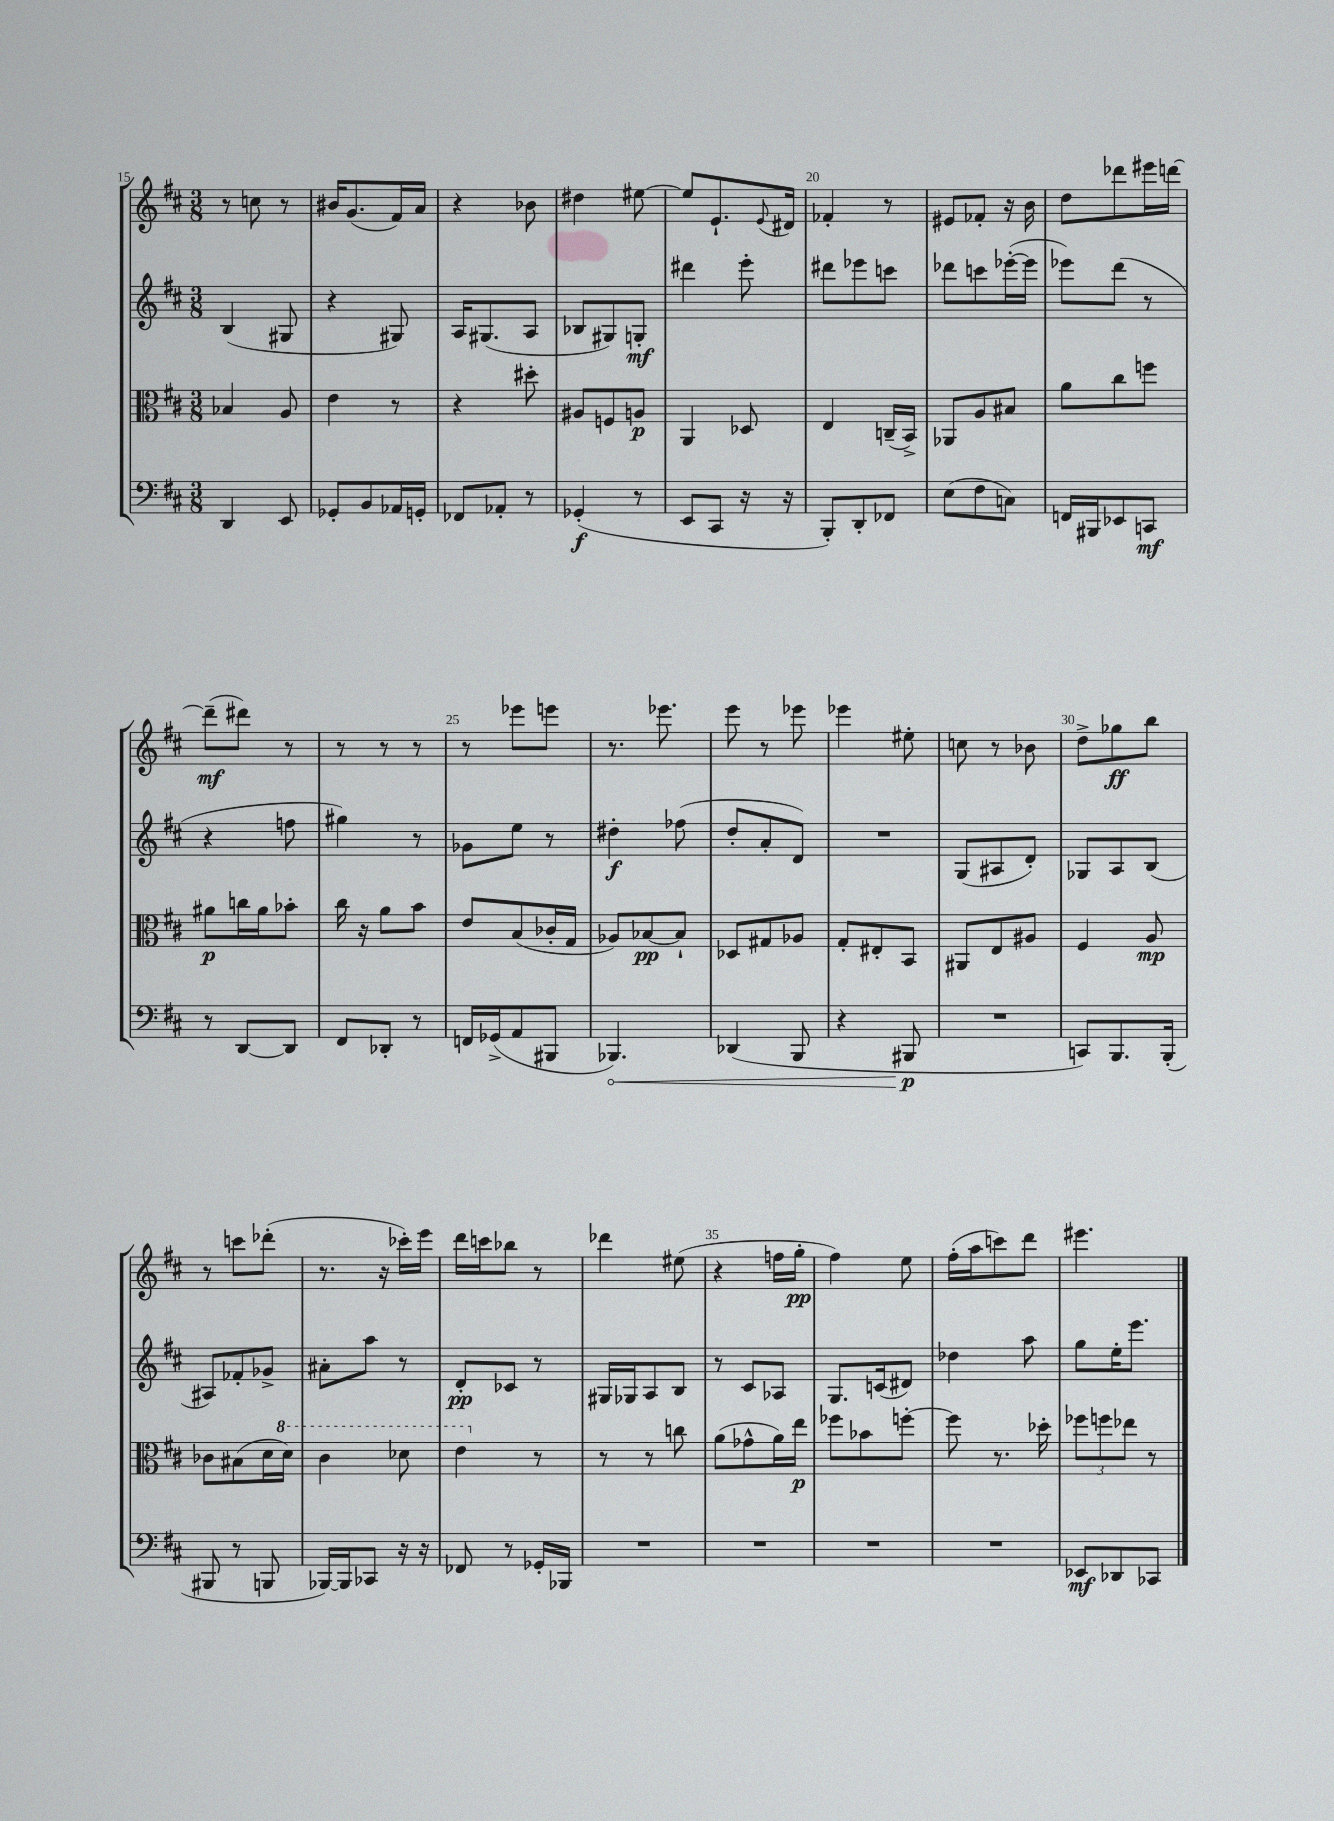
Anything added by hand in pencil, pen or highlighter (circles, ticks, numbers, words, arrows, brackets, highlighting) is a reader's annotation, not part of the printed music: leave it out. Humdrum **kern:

**kern	**kern	**kern	**kern
*staff4	*staff3	*staff2	*staff1
*clefF4	*clefC3	*clefG2	*clefG2
*k[f#c#]	*k[f#c#]	*k[f#c#]	*k[f#c#]
*M3/8	*M3/8	*M3/8	*M3/8
4DD	4B-	(4B	8r
.	.	.	8cc
8EE	8A	8G#	8r
=	=	=	=
8GG-'	4e	4r	16b#
.	.	.	(8.g
8BB	.	.	.
16AA-	8r	8G#)	16f#)
16GG'	.	.	16a
=	=	=	=
8FF-	4r	16A	4r
.	.	(8.G#	.
8AA-'	.	.	.
8r	8dd#'	8A	8b-
=	=	=	=
(4GG-'	8A#	8B-	4dd#
.	8F	8G#)	.
8r	8A	8G'	[8ee#
=	=	=	=
8EE	4AA	4ddd#	8ee#]
8CC#	.	.	8.e`
16r	8D-	8eee'	.
.	.	.	8qqe
16r	.	.	16d#
=	=	=	=
8BBB')	4E	8ddd#	4f-'
8DD'	.	8eee-	.
8FF-	(16C~	8ccc	8r
.	16BB^)	.	.
=	=	=	=
(8E	8AA-	8ddd-	8e#
8F#	8A	8ccc	8f-'
8C)	8B#	([16eee-'	16r
.	.	16eee-]	16b
=	=	=	=
16FF	8a	8eee-)	8dd
16BBB#	.	.	.
8EE-	8cc#	(8ddd	8ddd-
8CC	8ff	8r	16eee#
.	.	.	[16ddd
=	=	=	=
8r	8a#	4r	(8ddd~]
[8DD	16cc	.	8ddd#)
.	16a#	.	.
8DD]	8b-'	8ff	8r
=	=	=	=
8FF#	16cc#	4gg#)	8r
.	16r	.	.
8DD-'	8a	.	8r
8r	8b	8r	8r
=	=	=	=
16FF	8e	8g-	8r
(16GG-^	.	.	.
8AA	(8B	8ee	8eee-
8BBB#	16c-'	8r	8eee
.	16G	.	.
=	=	=	=
4.BBB-)	8A-)	4dd#'	8.r
.	[8B-	.	.
.	.	.	8.eee-
.	8B-`]	(8ff-	.
=	=	=	=
(4DD-	8D-	8dd'	8eee
.	8G#	8a'	8r
8BBB	8A-	8d)	8eee-
=	=	=	=
4r	8G'	4.r	4eee-
.	8E#'	.	.
8BBB#	8BB	.	8ee#'
=	=	=	=
4.r	8AA#	(8G	8cc
.	8E	8A#	8r
.	8A#	8d')	8b-
=	=	=	=
8CC)	4F#	8G-	8dd^
8.BBB	.	8A	8gg-
.	8A	(8B	8bb
(16BBB'	.	.	.
=	=	=	=
8BBB#	8c-	8A#)	8r
8r	(8B#	8f-'	8ccc
8BBB	16d	8g-^	(8ddd-'
.	16dd)	.	.
=	=	=	=
[16BBB-)	4cc#	8a#'	8.r
16BBB-]	.	.	.
8CC-	.	8aa	.
.	.	.	16r
16r	8dd-	8r	16ccc-')
16r	.	.	16eee
=	=	=	=
8FF-	4ee	8d'	16ddd
.	.	.	16ccc
8r	.	8c-	8bb-
16GG-'	8r	8r	8r
16BBB-	.	.	.
=	=	=	=
4.r	8r	16G#	4ddd-
.	.	16G-	.
.	8r	8A	.
.	8cc	8B	(8ee#
=	=	=	=
4.r	(8a	8r	4r
.	8g-^^	8c#	.
.	16a)	8A-	16ff
.	16ee	.	16gg'
=	=	=	=
4.r	8ff-	8.G	4ff#)
.	8b-	.	.
.	.	(16c	.
.	[8ff'	8d#)	8ee
=	=	=	=
4.r	8ff]	4dd-	(16ff#'
.	.	.	16aa
.	8.r	.	8ccc)
.	.	8aa	8ddd
.	16dd-'	.	.
=	=	=	=
8EE-	12ff-	8gg	4.eee#
.	12ff	.	.
8DD-	.	16ee'	.
.	12ee-	.	.
.	.	8.eee	.
8CC-	8r	.	.
==	==	==	==
*-	*-	*-	*-
